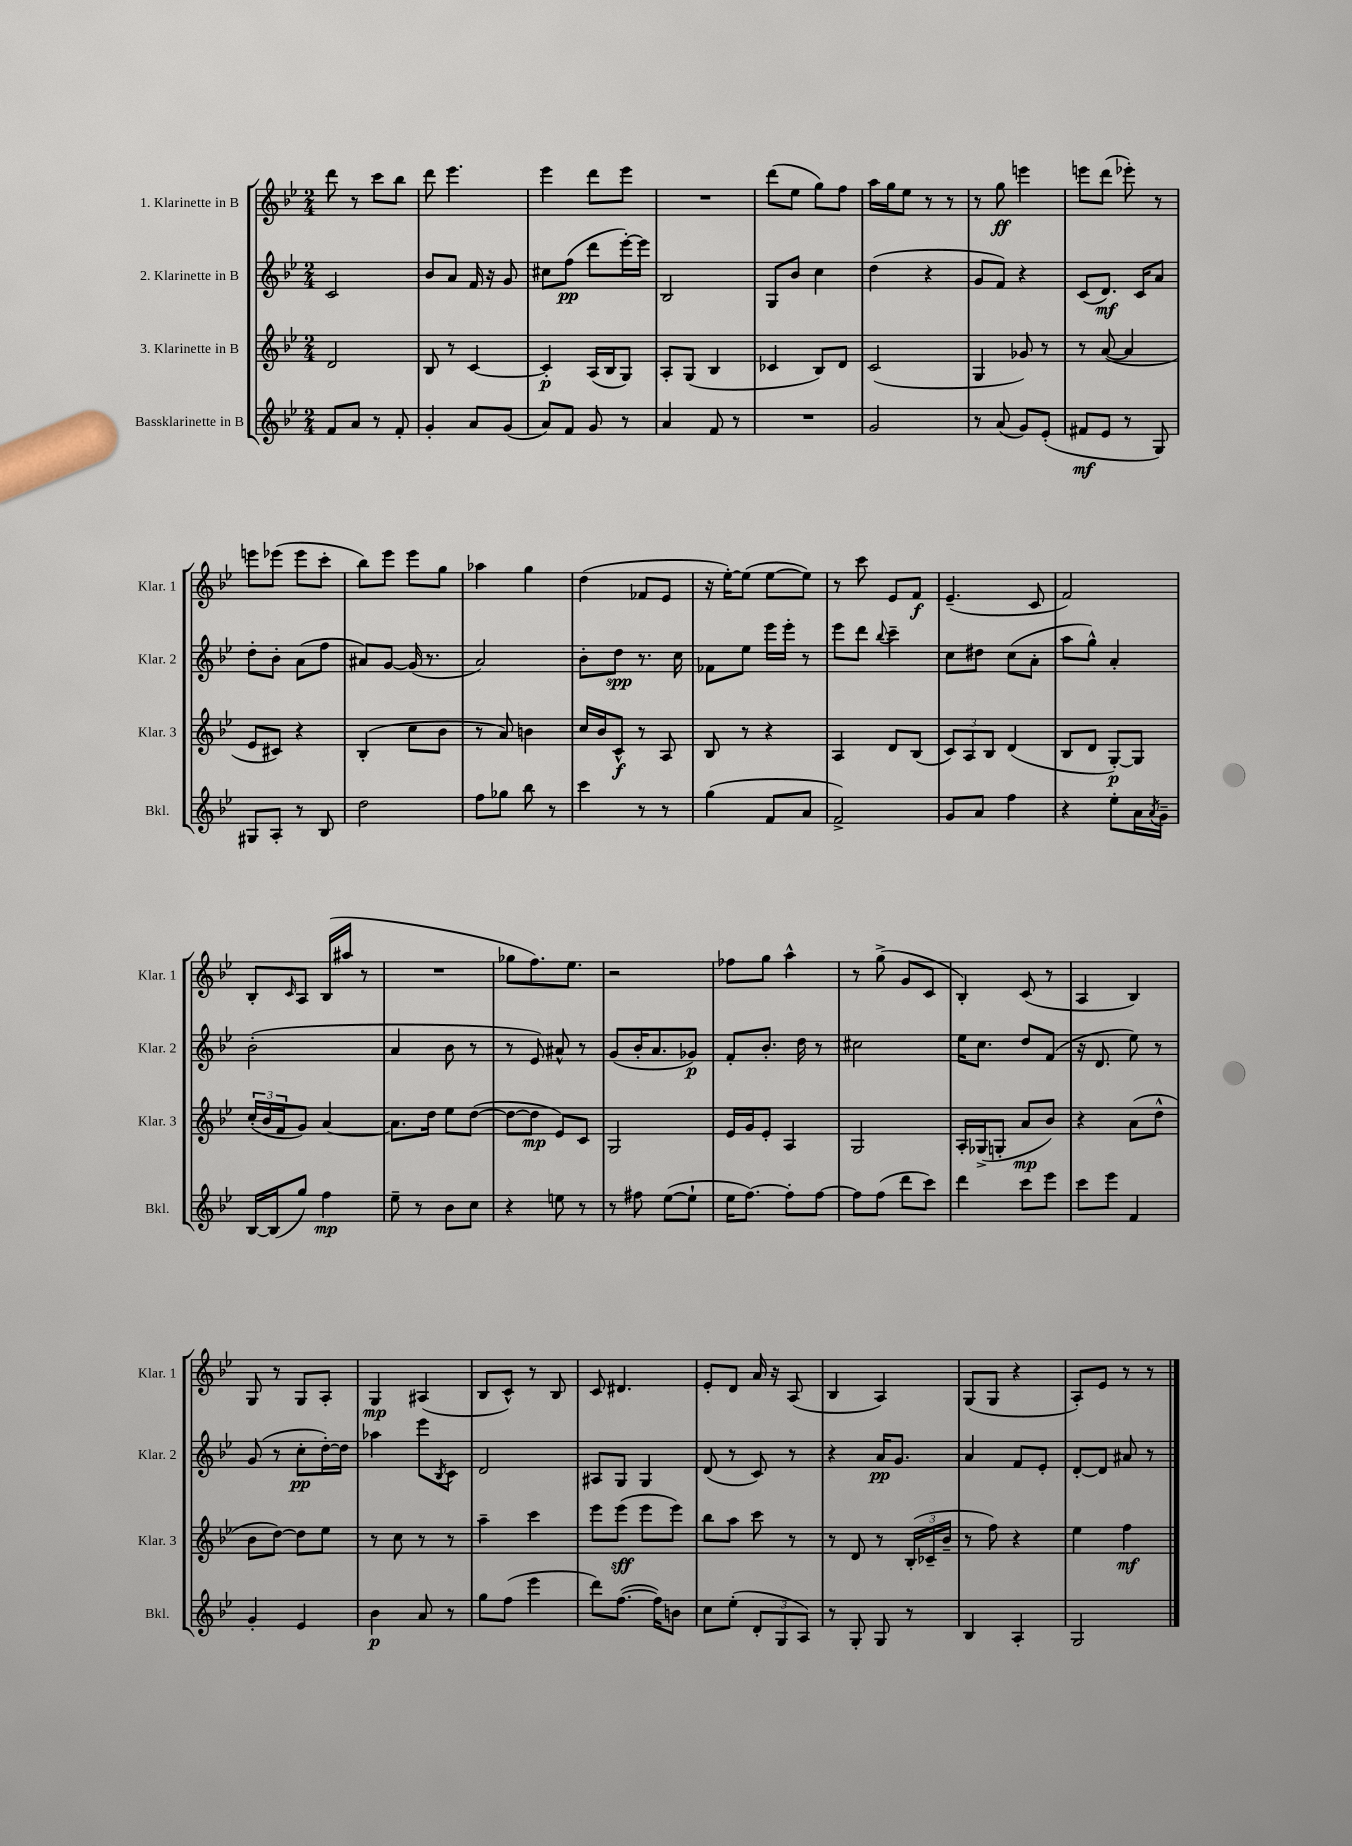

**kern	**dynam	**kern	**dynam	**kern	**dynam	**kern	**dynam
*part4	*part4	*part3	*part3	*part2	*part2	*part1	*part1
*staff4	*staff4	*staff3	*staff3	*staff2	*staff2	*staff1	*staff1
*I"Bassklarinette in B	*	*I"3. Klarinette in B	*	*I"2. Klarinette in B	*	*I"1. Klarinette in B	*
*I'Bkl.	*	*I'Klar. 3	*	*I'Klar. 2	*	*I'Klar. 1	*
*clefG2	*	*clefG2	*	*clefG2	*	*clefG2	*
*k[b-e-]	*	*k[b-e-]	*	*k[b-e-]	*	*k[b-e-]	*
*M2/4	*	*M2/4	*	*M2/4	*	*M2/4	*
=13	=13	=13	=13	=13	=13	=13	=13
8f/L	.	2d/	.	2c/	.	8ddd\	.
8a/J	.	.	.	.	.	8r	.
8r	.	.	.	.	.	8ccc\L	.
8f'/	.	.	.	.	.	8bb-\J	.
=14	=14	=14	=14	=14	=14	=14	=14
4g'/	.	8B-/	.	8b-/L	.	8ddd\	.
.	.	8r	.	8a/J	.	4.eee-\	.
8a/L	.	[4c/	.	16f/	.	.	.
.	.	.	.	16r	.	.	.
(8g/J	.	.	.	8g/	.	.	.
=15	=15	=15	=15	=15	=15	=15	=15
8a/L)	.	4c'/]	p	8cc#X\L	.	4eee-\	.
8f/J	.	.	.	(8ff\J	pp	.	.
8g/	.	(16A/LL	.	8ddd\L	.	8ddd\L	.
.	.	16B-/J	.	.	.	.	.
8r	.	8G/J)	.	[16eee-'\L)	.	8eee-\J	.
.	.	.	.	16eee-\JJ]	.	.	.
=16	=16	=16	=16	=16	=16	=16	=16
4a/	.	8A'/L	.	2B-/	.	2r	.
.	.	(8G/J	.	.	.	.	.
8f/	.	4B-/	.	.	.	.	.
8r	.	.	.	.	.	.	.
=17	=17	=17	=17	=17	=17	=17	=17
2r	.	4c-X/	.	8G/L	.	(8ddd\L	.
.	.	.	.	8b-/J	.	8ee-\J	.
.	.	8B-/L)	.	4cc\	.	8gg\L)	.
.	.	8d/J	.	.	.	8ff\J	.
=18	=18	=18	=18	=18	=18	=18	=18
2g/	.	(2c/	.	(4dd\	.	16aa\LL	.
.	.	.	.	.	.	16gg\J	.
.	.	.	.	.	.	8ee-\J	.
.	.	.	.	4r	.	8r	.
.	.	.	.	.	.	8r	.
=19	=19	=19	=19	=19	=19	=19	=19
8r	.	4G/	.	8g/L	.	8r	.
(8a/	.	.	.	8f/J)	.	8gg\	ff
8g/L)	.	8g-X/)	.	4r	.	4eeen\	.
(8e-'/J	.	8r	.	.	.	.	.
=20	=20	=20	=20	=20	=20	=20	=20
8f#X/L	mf	8r	.	(8c/L	.	8eeen\L	.
8e-/J	.	([8a/	.	8.d/J)	mf	(8ddd\J	.
8r	.	4a/]	.	.	.	8eee-X'\)	.
.	.	.	.	16c/KL	.	.	.
8G/)	.	.	.	8a/J	.	8r	.
!!LO:LB:g=z
=21	=21	=21	=21	=21	=21	=21	=21
8G#X/L	.	8e-/L	.	8dd'\L	.	8eeen\L	.
8A'/J	.	8c#X/J)	.	8b-'\J	.	(8eee-X\J	.
8r	.	4r	.	(8a\L	.	8eee-\L	.
8B-/	.	.	.	8ff\J	.	8ccc'\J	.
=22	=22	=22	=22	=22	=22	=22	=22
2dd\	.	(4B-'/	.	8a#X/L)	.	8bb-\L)	.
.	.	.	.	[8g/J	.	8eee-\J	.
.	.	8cc\L	.	(16g/]	.	8eee-\L	.
.	.	.	.	8.r	.	.	.
.	.	8b-\J	.	.	.	8gg\J	.
=23	=23	=23	=23	=23	=23	=23	=23
8ff\L	.	8r	.	2a/)	.	4aa-X\	.
8gg-X\J	.	8a/)	.	.	.	.	.
8bb-\	.	4bn\	.	.	.	4gg\	.
8r	.	.	.	.	.	.	.
=24	=24	=24	=24	=24	=24	=24	=24
4ccc\	.	16cc/LL	.	8b-'\L	.	(4dd\	.
.	.	16b-/J	.	.	.	.	.
.	.	8c^^/J	f	8dd\J	spp	.	.
8r	.	8r	.	8.r	.	8f-X/L	.
8r	.	8A/	.	.	.	8e-/J	.
.	.	.	.	16cc\	.	.	.
=25	=25	=25	=25	=25	=25	=25	=25
(4gg\	.	8B-/	.	8f-X\L	.	16r	.
.	.	.	.	.	.	[16ee-'\KL)	.
.	.	8r	.	8ee-\J	.	(8ee-\J]	.
8f/L	.	4r	.	16eee-\LL	.	[8ee-\L	.
.	.	.	.	16eee-'\JJ	.	.	.
8a/J	.	.	.	8r	.	8ee-\J])	.
=26	=26	=26	=26	=26	=26	=26	=26
2f^/)	.	4A/	.	8eee-\L	.	8r	.
.	.	.	.	8ddd\J	.	8ccc\	.
.	.	.	.	8qqbb-/	.	.	.
.	.	8d/L	.	4ccc~\	.	8e-/L	.
.	.	(8B-/J	.	.	.	8f/J	f
=27	=27	=27	=27	=27	=27	=27	=27
8g/L	.	12c/L)	.	8cc\L	.	(4.e-~/	.
.	.	12A/	.	.	.	.	.
8a/J	.	.	.	8dd#X\J	.	.	.
.	.	12B-/J	.	.	.	.	.
4ff\	.	(4d/	.	(8cc\L	.	.	.
.	.	.	.	8a'\J	.	8c/	.
=28	=28	=28	=28	=28	=28	=28	=28
4r	.	8B-/L	.	8aa\L	.	2f/)	.
.	.	8d/J	.	8gg^^\J)	.	.	.
8ee-'\L	.	[8G'/L)	p	4a'/	.	.	.
16a\L	.	8G/J]	.	.	.	.	.
8qa/	.	.	.	.	.	.	.
16g~\JJ	.	.	.	.	.	.	.
!!LO:LB:g=z
=29	=29	=29	=29	=29	=29	=29	=29
[16B-/LL	.	(24cc'/LL	.	(2b-'\	.	8B-'/L	.
.	.	24b-/	.	.	.	.	.
(16B-/J]	.	.	.	.	.	.	.
.	.	24f/J	.	.	.	.	.
.	.	.	.	.	.	16qqc/	.
8gg/J)	.	8g/J)	.	.	.	8A/J	.
4ff\	mp	[4a/	.	.	.	(16B-/LL	.
.	.	.	.	.	.	16aa#X/JJ	.
.	.	.	.	.	.	8r	.
=30	=30	=30	=30	=30	=30	=30	=30
8ee-~\	.	8.a\L]	.	4a/	.	2r	.
8r	.	.	.	.	.	.	.
.	.	16dd\Jk	.	.	.	.	.
8b-\L	.	8ee-\L	.	8b-\	.	.	.
8cc\J	.	([8dd\J	.	8r	.	.	.
=31	=31	=31	=31	=31	=31	=31	=31
4r	.	8dd\L_	.	8r	.	8gg-X\L	.
.	.	8dd\J]	mp	8e-/)	.	8.ff\)	.
8een\	.	8e-/L)	.	8a#X^^/	.	.	.
.	.	.	.	.	.	8.ee-\J	.
8r	.	8c/J	.	8r	.	.	.
=32	=32	=32	=32	=32	=32	=32	=32
8r	.	2G/	.	(8g/L	.	2r	.
8ff#X\	.	.	.	16b-'/K	.	.	.
.	.	.	.	8.a/	.	.	.
([8ee-\L	.	.	.	.	.	.	.
8ee-`\J]	.	.	.	8g-X/J)	p	.	.
=33	=33	=33	=33	=33	=33	=33	=33
16ee-\KL	.	16e-/LL	.	8f'/L	.	8ff-X\L	.
[8.ff\J)	.	16g/J	.	.	.	.	.
.	.	8e-'/J	.	8.b-'/J	.	8gg\J	.
8ff'\L]	.	4A/	.	.	.	4aa^^\	.
.	.	.	.	16dd\	.	.	.
[8ff\J	.	.	.	8r	.	.	.
=34	=34	=34	=34	=34	=34	=34	=34
8ff\L]	.	2G/	.	2cc#X\	.	8r	.
(8ff\J	.	.	.	.	.	(8gg^\	.
8ddd\L	.	.	.	.	.	8g/L	.
8ccc\J)	.	.	.	.	.	8c/J	.
=35	=35	=35	=35	=35	=35	=35	=35
4ddd\	.	16A'/LL	.	16ee-\KL	.	4B-'/)	.
.	.	(16G-X^/J	.	8.cc\J	.	.	.
.	.	8Gn'/J	.	.	.	.	.
8ccc\L	.	8a/L	mp	8dd/L	.	(8c/	.
8eee-\J	.	8b-/J)	.	(8f/J	.	8r	.
=36	=36	=36	=36	=36	=36	=36	=36
8ccc\L	.	4r	.	16r	.	4A/	.
.	.	.	.	8.d/	.	.	.
8eee-\J	.	.	.	.	.	.	.
4f/	.	(8a\L	.	8ee-\)	.	4B-/)	.
.	.	8dd^^\J	.	8r	.	.	.
!!LO:LB:g=z
=37	=37	=37	=37	=37	=37	=37	=37
4g'/	.	8b-\L	.	(8g/	.	8G/	.
.	.	[8dd\J)	.	8r	.	8r	.
4e-/	.	8dd\L]	.	8cc'\L	pp	8G/L	.
.	.	8ee-\J	.	[16dd'\L)	.	8A'/J	.
.	.	.	.	16dd\JJ]	.	.	.
=38	=38	=38	=38	=38	=38	=38	=38
4b-\	p	8r	.	4aa-X\	.	4G/	mp
.	.	8cc\	.	.	.	.	.
8a/	.	8r	.	8eee-\L	.	(4A#X/	.
.	.	.	.	8qB-/	.	.	.
8r	.	8r	.	8c\J	.	.	.
=39	=39	=39	=39	=39	=39	=39	=39
8gg\L	.	4aa~\	.	2d/	.	8B-/L	.
(8ff\J	.	.	.	.	.	8c^^/J)	.
4eee-\	.	4ccc\	.	.	.	8r	.
.	.	.	.	.	.	8B-/	.
=40	=40	=40	=40	=40	=40	=40	=40
8ddd\L)	.	8eee-\L	.	8A#X/L	.	8c/	.
([8.ff\J	.	(8eee-\J	sff	8G/J	.	4.d#X/	.
.	.	8eee-\L	.	4G/	.	.	.
16ff\KL])	.	.	.	.	.	.	.
8bn\J	.	8eee-\J)	.	.	.	.	.
=41	=41	=41	=41	=41	=41	=41	=41
8cc\L	.	8bb-\L	.	(8d/	.	8e-'/L	.
(8ee-'\J	.	8aa\J	.	8r	.	8d/J	.
12d'/L	.	8ccc\	.	8c/)	.	16a/	.
.	.	.	.	.	.	16r	.
12G/	.	.	.	.	.	.	.
.	.	8r	.	8r	.	(8A/	.
12A/J)	.	.	.	.	.	.	.
=42	=42	=42	=42	=42	=42	=42	=42
8r	.	8r	.	4r	.	4B-/	.
8G'/	.	8d/	.	.	.	.	.
8G/	.	8r	.	16a/KL	pp	4A/)	.
.	.	.	.	8.g/J	.	.	.
8r	.	(24B-'/LL	.	.	.	.	.
.	.	24c-X~/	.	.	.	.	.
.	.	24b-~/JJ	.	.	.	.	.
=43	=43	=43	=43	=43	=43	=43	=43
4B-/	.	8r	.	4a/	.	(8G/L	.
.	.	8ff\)	.	.	.	8G/J	.
4A'/	.	4r	.	8f/L	.	4r	.
.	.	.	.	8e-'/J	.	.	.
=44	=44	=44	=44	=44	=44	=44	=44
2G/	.	4ee-\	.	[8d'/L	.	8A'/L)	.
.	.	.	.	8d/J]	.	8e-/J	.
.	.	4ff\	mf	8a#X/	.	8r	.
.	.	.	.	8r	.	8r	.
==	==	==	==	==	==	==	==
*-	*-	*-	*-	*-	*-	*-	*-
